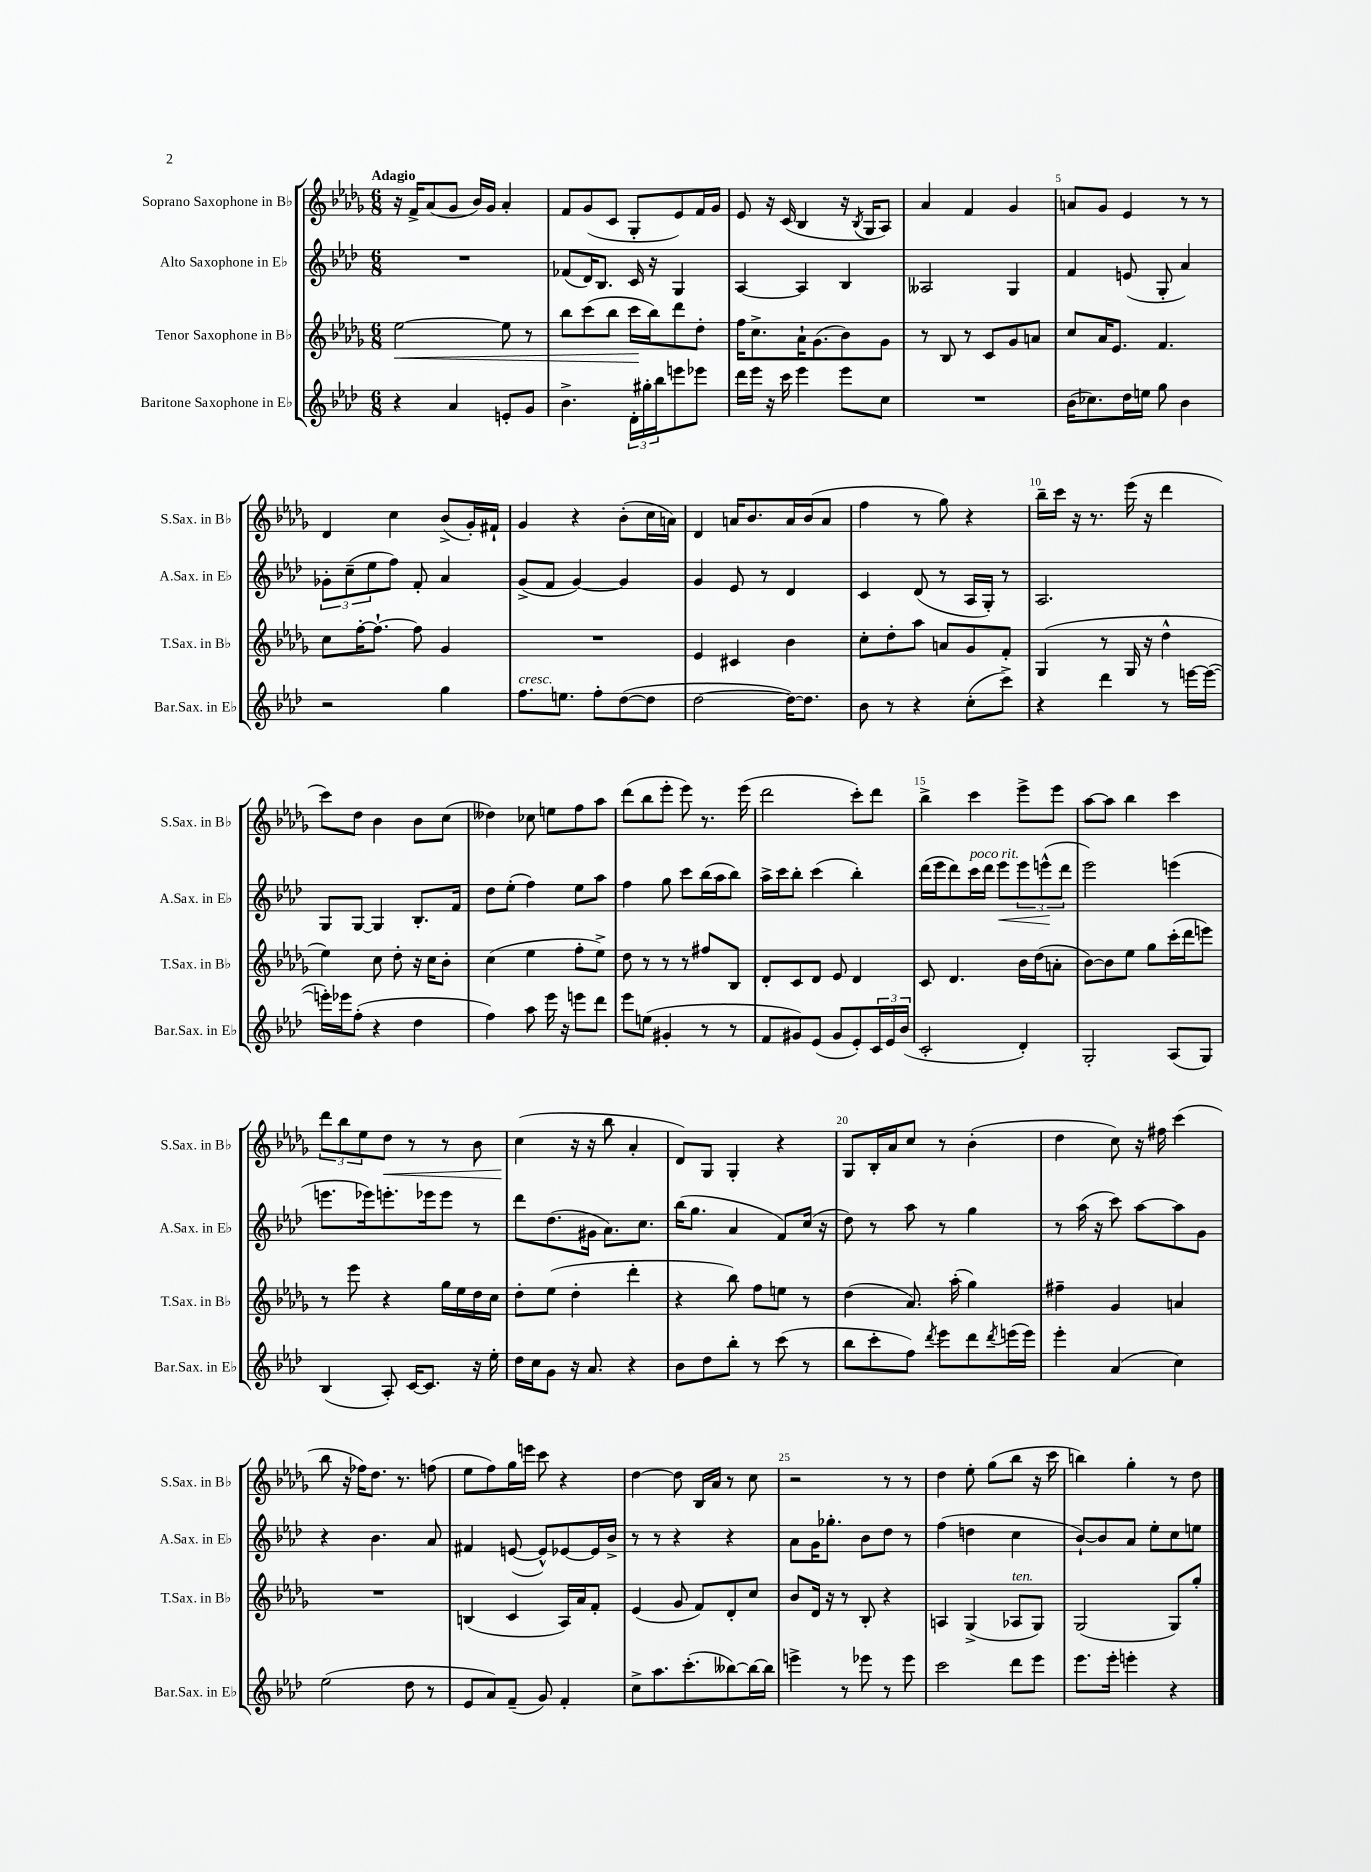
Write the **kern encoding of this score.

**kern	**kern	**dynam	**kern	**dynam	**kern	**dynam
*part4	*part3	*part3	*part2	*part2	*part1	*part1
*staff4	*staff3	*staff3	*staff2	*staff2	*staff1	*staff1
*I"Baritone Saxophone in E♭	*I"Tenor Saxophone in B♭	*	*I"Alto Saxophone in E♭	*	*I"Soprano Saxophone in B♭	*
*I'Bar.Sax. in E♭	*I'T.Sax. in B♭	*	*I'A.Sax. in E♭	*	*I'S.Sax. in B♭	*
*clefG2	*clefG2	*	*clefG2	*	*clefG2	*
*k[b-e-a-d-]	*k[b-e-a-d-g-]	*	*k[b-e-a-d-]	*	*k[b-e-a-d-g-]	*
*M6/8	*M6/8	*	*M6/8	*	*M6/8	*
=1	=1	=1	=1	=1	=1	=1
!	!	!	!	!	!LO:TX:a:B:t=Adagio	!
!	!	!LO:HP:b	!	!	!	!
4r	[2ee-\	<	2.r	.	16r	.
.	.	.	.	.	16f^/KL	.
.	.	.	.	.	(8a-/	.
4a-/	.	.	.	.	8g-/J	.
.	.	.	.	.	16b-/LL)	.
.	.	.	.	.	16g-/JJ	.
8en'/L	8ee-\]	.	.	.	4a-'/	.
8g/J	8r	.	.	.	.	.
=2	=2	=2	=2	=2	=2	=2
4.b-^\	8bb-\L	.	(8f-X/L	.	8f/L	.
.	(8ccc\	.	16d-/K)	.	(8g-/	.
.	.	.	8.B-/J	.	.	.
.	8bb-\J	.	.	.	8c/J	.
24d-'\LL	16ccc\LL	.	16c/	.	8G-'/L	.
24gg#X'\	.	.	.	.	.	.
.	16bb-\J)	[	16r	.	.	.
24bb-\J	.	.	.	.	.	.
8eeen\	8ddd-\	.	4G/	.	8e-/)	.
8eee-X\J	8dd-'\J	.	.	.	16f/L	.
.	.	.	.	.	16g-/JJ	.
=3	=3	=3	=3	=3	=3	=3
16ddd-\LL	16ff\KL	.	[4A-/	.	8e-/	.
16eee-\JJ	8.cc^\	.	.	.	.	.
16r	.	.	.	.	16r	.
16ccc\	.	.	.	.	(16c/	.
4eee-\	16a-`\K	.	4A-/]	.	4B-/	.
.	(8.g-\	.	.	.	.	.
8eee-\L	8b-\)	.	4B-/	.	16r	.
.	.	.	.	.	8qB-/	.
.	.	.	.	.	16G-/KL	.
8cc\J	8g-\J	.	.	.	8A-/J)	.
=4	=4	=4	=4	=4	=4	=4
2.r	8r	.	2A--X/	.	4a-/	.
.	8B-/	.	.	.	.	.
.	8r	.	.	.	4f/	.
.	8c/L	.	.	.	.	.
.	8g-/	.	4G/	.	4g-/	.
.	8an/J	.	.	.	.	.
=5	=5	=5	=5	=5	=5	=5
(16b-\KL	8cc/L	.	4f/	.	8an/L	.
8.cc-X\)	.	.	.	.	.	.
.	16a-/K	.	.	.	8g-/J	.
.	8.e-/J	.	.	.	.	.
16dd-\L	.	.	(8en/	.	4e-/	.
16een\JJ	.	.	.	.	.	.
8gg\	4.f/	.	8G'/	.	.	.
4b-\	.	.	4a-/)	.	8r	.
.	.	.	.	.	8r	.
!!LO:LB:g=z
=6	=6	=6	=6	=6	=6	=6
2r	8cc\L	.	12g-X'\L	.	4d-/	.
.	.	.	(12cc~\	.	.	.
.	[16ff'\K	.	.	.	.	.
.	.	.	12ee-\	.	.	.
.	8.ff`\J_	.	.	.	.	.
.	.	.	8ff\J)	.	4cc\	.
.	8ff\]	.	8f'/	.	.	.
4gg\	4g-/	.	4a-/	.	(8b-^/L	.
.	.	.	.	.	16g-'/L)	.
.	.	.	.	.	16f#X`/JJ	.
=7	=7	=7	=7	=7	=7	=7
!LO:TX:a:i:t=cresc.	!	!	!	!	!	!
8.ff\L	2.r	.	(8g^/L	.	4g-/	.
.	.	.	8f/J	.	.	.
8.een\J	.	.	.	.	.	.
.	.	.	[4g/)	.	4r	.
8ff'\L	.	.	.	.	.	.
([8dd-\	.	.	4g/]	.	(8b-'\L	.
8dd-\J]	.	.	.	.	16cc\L	.
.	.	.	.	.	16an\JJ)	.
=8	=8	=8	=8	=8	=8	=8
[2dd-\	4e-/	.	4g/	.	4d-/	.
.	4c#X/	.	8e-/	.	16an/KL	.
.	.	.	.	.	8.b-/	.
.	.	.	8r	.	.	.
16dd-\KL_)	4b-\	.	4d-/	.	16a/L	.
8.dd-\J]	.	.	.	.	(16b-/J	.
.	.	.	.	.	8a/J	.
=9	=9	=9	=9	=9	=9	=9
8b-\	8cc'\L	.	4c/	.	4ff\	.
8r	8dd-'\	.	.	.	.	.
4r	8aa-\J	.	(8d-/	.	8r	.
.	8an/L	.	8r	.	8gg-\)	.
(8cc'\L	8g-/	.	16A-/LL	.	4r	.
.	.	.	16G'/JJ)	.	.	.
8ccc^\J)	8f'/J	.	8r	.	.	.
=10	=10	=10	=10	=10	=10	=10
4r	(4G-/	.	2.A-/	.	16bb-~\LL	.
.	.	.	.	.	16ccc\JJ	.
.	.	.	.	.	16r	.
.	.	.	.	.	8.r	.
4ddd-\	8r	.	.	.	.	.
.	16G-/	.	.	.	(16eee-\	.
.	16r	.	.	.	16r	.
8r	4dd-^^\	.	.	.	4ddd-\	.
[16eeen\LL	.	.	.	.	.	.
(16eee\JJ_	.	.	.	.	.	.
!!LO:LB:g=z
=11	=11	=11	=11	=11	=11	=11
16eeen'\LL])	4ee-\)	.	8G/L	.	8ccc\L)	.
16eee-X\J	.	.	.	.	.	.
(8ff'\J	.	.	[8G/J	.	8dd-\J	.
4r	8cc\	.	4G/]	.	4b-\	.
.	8dd-'\	.	.	.	.	.
4dd-\	16r	.	8.B-'/L	.	8b-\L	.
.	16cc\KL	.	.	.	.	.
.	8b-'\J	.	.	.	(8cc\J	.
.	.	.	16f/Jk	.	.	.
=12	=12	=12	=12	=12	=12	=12
4ff\)	(4cc\	.	8dd-\L	.	4dd--X\)	.
.	.	.	(8ee-'\J	.	.	.
8aa-\	4ee-\	.	4ff\)	.	8cc-X\	.
16eee-\	.	.	.	.	8een\L	.
16r	.	.	.	.	.	.
8eeen\L	8ff'\L	.	8ee-\L	.	8ff\	.
8ddd-\J	8ee-^\J)	.	8aa-\J	.	8aa-\J	.
=13	=13	=13	=13	=13	=13	=13
8eee-\L	8dd-\	.	4ff\	.	(8ddd-\L	.
(8een\J	8r	.	.	.	8bb-\	.
4g#X'/	8r	.	8gg\	.	8eee-'\J	.
.	8r	.	8ccc\L	.	8eee-\)	.
8r	8ff#X/L	.	(16bb-\L	.	8.r	.
.	.	.	16aa-\J	.	.	.
8r	8B-/J	.	8bb-\J)	.	.	.
.	.	.	.	.	(16eee-\	.
=14	=14	=14	=14	=14	=14	=14
8f/L	8d-'/L	.	16aa-^\LL	.	2ddd-\	.
.	.	.	16ccc\J	.	.	.
8g#X/)	8c/	.	8bb-'\J	.	.	.
(8e-/J	8d-/J	.	(4ccc\	.	.	.
8g#/L	8e-/	.	.	.	.	.
8e-'/)	4d-/	.	4bb-'\)	.	8ccc'\L)	.
24c/L	.	.	.	.	8ddd-\J	.
24e-/	.	.	.	.	.	.
(24b-/JJ	.	.	.	.	.	.
=15	=15	=15	=15	=15	=15	=15
2c'/	8c/	.	(16ddd-\LL	.	4bb-^\	.
.	.	.	16eee-\J	.	.	.
.	4.d-/	.	8ddd-\)	.	.	.
!	!	!	!LO:TX:a:i:t=poco rit.	!	!	!
.	.	.	16ccc\L	.	4ccc\	.
.	.	.	16ddd-\JJ	.	.	.
!	!	!	!	!LO:HP:b	!	!
.	.	.	8eee-\L	<	.	.
4d-'/)	16b-\LL	.	12eee-\	.	8eee-^\L	.
.	(16dd-\J	.	.	.	.	.
.	.	.	(12eeen^^\	.	.	.
.	8an'\J	.	.	.	8eee-\J	.
.	.	.	12ddd-\J	[	.	.
=16	=16	=16	=16	=16	=16	=16
2G'/	[8b-\L)	.	2eee-\)	.	[8aa-\L	.
.	8b-\]	.	.	.	8aa-\J]	.
.	8ee-\J	.	.	.	4bb-\	.
.	8gg-\L	.	.	.	.	.
(8A-/L	(16ccc'\L	.	(4eeen\	.	4ccc\	.
.	16ddd-\J	.	.	.	.	.
8G/J)	8eeen\J)	.	.	.	.	.
!!LO:LB:g=z
=17	=17	=17	=17	=17	=17	=17
(4B-/	8r	.	8.eeen\L	.	12ddd-\L	.
.	.	.	.	.	12bb-\	.
.	8eee-\	.	.	.	.	.
.	.	.	.	.	12ee-\	.
.	.	.	16eee-X\k)	.	.	.
!	!	!	!	!	!	!LO:HP:b
8A-'/)	4r	.	8.eeen'\	.	8dd-\J	<
[16c/KL	.	.	.	.	8r	.
8.c/J]	.	.	16eee-X\k	.	.	.
.	16gg-\LL	.	8eee-\J	.	8r	.
.	16ee-\	.	.	.	.	.
16r	16dd-\	.	8r	.	8b-\	.
16ee-'\	16cc\JJ	.	.	.	.	.
=18	=18	=18	=18	=18	=18	=18
16dd-\LL	8dd-'\L	.	8ddd-\L	.	(4cc\	.
16cc\J	.	.	.	.	.	.
8g\J	(8ee-\J	.	(8.dd-\	.	.	.
16r	4dd-'\	.	.	.	16r	[
8.a-/	.	.	16g#X\Jk	.	16r	.
.	.	.	8.a-\L)	.	8bb-\	.
4r	4ddd-'\	.	.	.	4a-'/	.
.	.	.	8.cc\J	.	.	.
=19	=19	=19	=19	=19	=19	=19
8b-\L	4r	.	(16bb-\KL	.	8d-/L)	.
.	.	.	8.gg\J	.	.	.
8dd-\	.	.	.	.	8G-/J	.
8bb-'\J	8bb-\)	.	4a-/	.	4G-'/	.
8r	8ff\L	.	.	.	.	.
(8ccc\	8een\J	.	8f/L)	.	4r	.
8r	8r	.	(16cc/Jk	.	.	.
.	.	.	16r	.	.	.
=20	=20	=20	=20	=20	=20	=20
8bb-\L	(4dd-\	.	8dd-\)	.	8G-/L	.
8ccc'\	.	.	8r	.	16B-'/L	.
.	.	.	.	.	16a-/J	.
8ff\J)	8.a-/)	.	8aa-\	.	8cc/J	.
8qddd-/	.	.	.	.	.	.
8eee-\L	.	.	8r	.	8r	.
.	(16aa-'\	.	.	.	.	.
8ddd-\	4gg-\)	.	4gg\	.	(4b-'\	.
8qddd-/	.	.	.	.	.	.
(16eeen\L	.	.	.	.	.	.
16eee\JJ)	.	.	.	.	.	.
=21	=21	=21	=21	=21	=21	=21
4eee-'\	4ff#X~\	.	8r	.	4dd-\	.
.	.	.	(16aa-\	.	.	.
.	.	.	16r	.	.	.
(4a-/	4g-/	.	8ccc\)	.	8cc\)	.
.	.	.	[8aa-\L	.	16r	.
.	.	.	.	.	16ff#X\	.
4cc\)	4an/	.	8aa-\]	.	(4ccc\	.
.	.	.	8g\J	.	.	.
!!LO:LB:g=z
=22	=22	=22	=22	=22	=22	=22
(2ee-\	2.r	.	4r	.	8bb-\	.
.	.	.	.	.	16r	.
.	.	.	.	.	16ff-X\KL)	.
.	.	.	4.b-\	.	8.dd-\J	.
.	.	.	.	.	8.r	.
8dd-\	.	.	.	.	.	.
8r	.	.	8a-/	.	(8ffn\	.
=23	=23	=23	=23	=23	=23	=23
8e-/L	(4Bn/	.	4f#X/	.	8ee-\L	.
8a-/)	.	.	.	.	8ff\)	.
(8f~/J	4c/	.	([8en/	.	16gg-\L	.
.	.	.	.	.	16eeen\JJ	.
8g/)	.	.	8e^^/L])	.	8ccc\	.
4f'/	16A-/LL)	.	[8e-X/	.	4r	.
.	16a-/J	.	.	.	.	.
.	8f'/J	.	16e-/L]	.	.	.
.	.	.	16b-^/JJ	.	.	.
=24	=24	=24	=24	=24	=24	=24
8cc^\L	(4e-/	.	8r	.	[4dd-\	.
8.aa-\	.	.	8r	.	.	.
.	8g-/	.	4r	.	8dd-\]	.
(8.ccc'\	.	.	.	.	.	.
.	8f/L)	.	.	.	16B-/LL	.
.	.	.	.	.	16a-/JJ	.
[8bb--X\)	8d-'/	.	4r	.	8r	.
16bb--\L_	8cc/J	.	.	.	8cc\	.
16bb--\JJ]	.	.	.	.	.	.
=25	=25	=25	=25	=25	=25	=25
4eeen^\	8b-/L	.	8a-\L	.	2r	.
.	16d-/Jk	.	16g\K	.	.	.
.	16r	.	8.gg-X'\J	.	.	.
8r	8r	.	.	.	.	.
8eee-X\	8B-'/	.	8b-\L	.	.	.
8r	4r	.	8dd-\J	.	8r	.
8eee-\	.	.	8r	.	8r	.
=26	=26	=26	=26	=26	=26	=26
2ccc\	4An/	.	(4ff\	.	4dd-\	.
.	(4G-^/	.	4ddn\	.	8ee-'\	.
.	.	.	.	.	(8gg-\L	.
!	!LO:TX:a:i:t=ten.	!	!	!	!	!
8ddd-\L	8A-X/L	.	4cc\	.	8bb-\J	.
8eee-\J	8G-/J)	.	.	.	16r	.
.	.	.	.	.	16ccc\	.
=27	=27	=27	=27	=27	=27	=27
8.eee-\L	(2G-/	.	[8b-`/L)	.	4bbn\)	.
.	.	.	8b-/]	.	.	.
16eee-'\Jk	.	.	.	.	.	.
4eeen'\	.	.	8a-/J	.	4gg-'\	.
.	.	.	8ee-'\L	.	.	.
4r	8G-/L)	.	8cc\	.	8r	.
.	8gg-'/J	.	8een\J	.	8dd-\	.
==	==	==	==	==	==	==
*-	*-	*-	*-	*-	*-	*-
